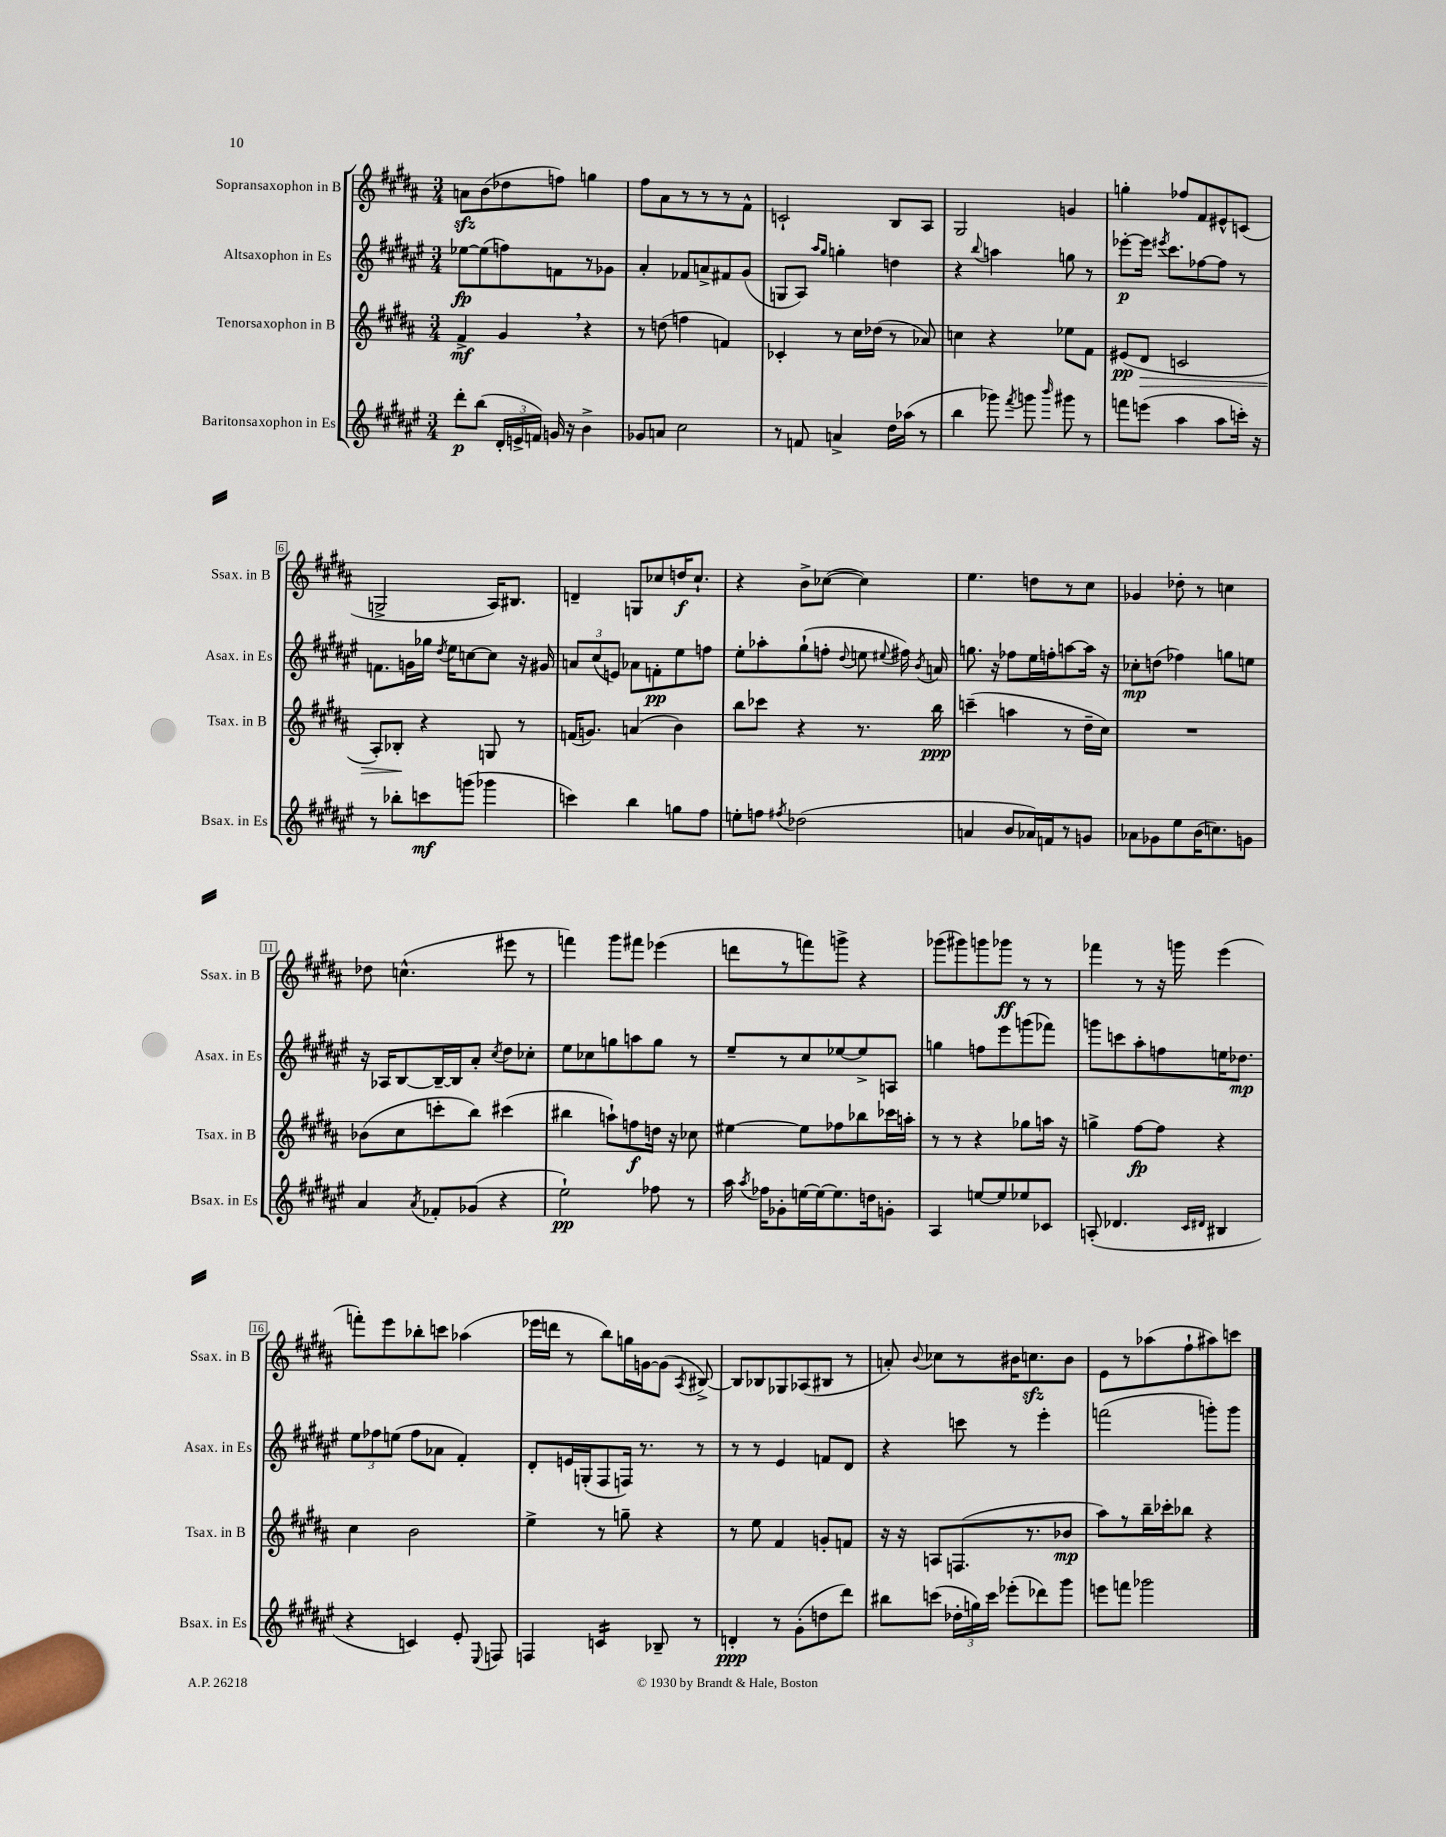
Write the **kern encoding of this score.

**kern	**dynam	**kern	**dynam	**kern	**dynam	**kern	**dynam
*part4	*part4	*part3	*part3	*part2	*part2	*part1	*part1
*staff4	*staff4	*staff3	*staff3	*staff2	*staff2	*staff1	*staff1
*I"Baritonsaxophon in Es	*	*I"Tenorsaxophon in B	*	*I"Altsaxophon in Es	*	*I"Sopransaxophon in B	*
*I'Bsax. in Es	*	*I'Tsax. in B	*	*I'Asax. in Es	*	*I'Ssax. in B	*
*clefG2	*	*clefG2	*	*clefG2	*	*clefG2	*
*k[f#c#g#d#a#e#]	*	*k[f#c#g#d#a#]	*	*k[f#c#g#d#a#e#]	*	*k[f#c#g#d#a#]	*
*M3/4	*	*M3/4	*	*M3/4	*	*M3/4	*
=1	=1	=1	=1	=1	=1	=1	=1
8ddd#'\L	p	4f#^/	mf	[8ee-X\L	fp	8anzz\L	.
(8bb\J	.	.	.	(8ee-\]	.	(8b\	.
24d#'/LL	.	4g#,/	.	8ffn\)	.	8dd-X\	.
24en^/	.	.	.	.	.	.	.
24fn/JJ)	.	.	.	.	.	.	.
16gn/	.	.	.	8fn\	.	8ffn\J)	.
16r	.	.	.	.	.	.	.
4b^\	.	4r	.	8r	.	4ggn\	.
.	.	.	.	8g-X\J	.	.	.
=2	=2	=2	=2	=2	=2	=2	=2
8g-X/L	.	8r	.	4a#'/	.	8ff#\L	.
8an/J	.	(8ddn\	.	.	.	8a#\	.
2cc#\	.	4ffn\	.	8f-X/L	.	8r	.
.	.	.	.	8an^/	.	8r	.
.	.	4fn/)	.	8f#X/	.	8r	.
.	.	.	.	(8g#/J	.	8f#^^\J	.
=3	=3	=3	=3	=3	=3	=3	=3
8r	.	4c-X'/	.	8Gn/L	.	2cn`/	.
8fn/	.	.	.	8A#/J)	.	.	.
.	.	.	.	16qqaa#/LL	.	.	.
.	.	.	.	16qqgg#/JJ	.	.	.
4an^/	.	8r	.	4ggn'\	.	.	.
.	.	16cc#\LL	.	.	.	.	.
.	.	(16dd-X\JJ	.	.	.	.	.
16dd#\LL	.	8r	.	4ddn\	.	8B/L	.
(16aa-X\JJ	.	.	.	.	.	.	.
8r	.	8a-X/)	.	.	.	8A#/J	.
=4	=4	=4	=4	=4	=4	=4	=4
4bb\	.	4ccn\	.	4r	.	2G#/	.
.	.	.	.	8qqbb/	.	.	.
8ggg-X\)	.	4r	.	4aan\	.	.	.
8qfff#/	.	.	.	.	.	.	.
8gggn\	.	.	.	.	.	.	.
16qqbbb/	.	.	.	.	.	.	.
8ggg#X\	.	8ee-X\L	.	8ggn\	.	4gn/	.
8r	.	8f#\J	.	8r	.	.	.
=5	=5	=5	=5	=5	=5	=5	=5
8fffn\L	.	(8e#X/L	pp	[8eee-X'\L	p	4ggn'\	.
!	!	!	!LO:HP:b	!	!	!	!
(8eeen\J	.	8d#/J	>	16eee-\Jk]	.	.	.
.	.	.	.	8qeee#X/	.	.	.
.	.	.	.	8.ccc#\L	.	.	.
4aa#\	.	2cn/	.	.	.	8ff-X/L	.
.	.	.	.	[8ff-X\	.	8f#/	.
8aa#\L	.	.	.	8ff-\J]	.	8e#X^^/	.
16cccn'\Jk)	.	.	.	8r	.	(8cn/J	.
16r	.	.	.	.	.	.	.
!!LO:LB:g=z
=6	=6	=6	=6	=6	=6	=6	=6
8r	.	8A#'/L)	.	8.fn\L	.	2Gn^/	.
8bb-X'\L	.	8B-X'/J	.	.	.	.	.
.	.	.	.	16gn\L	.	.	.
8cccn\	mf	4r	]	16gg-X\JJ	.	.	.
.	.	.	.	8qdd#/	.	.	.
.	.	.	.	16ee#\KL	.	.	.
(8gggn\J	.	.	.	[8ccn\	.	.	.
4ggg-X\	.	8Gn/	.	8cc\J]	.	16A#/KL)	.
.	.	.	.	.	.	8.B#X/J	.
.	.	8r	.	16r	.	.	.
.	.	.	.	16g#X/	.	.	.
=7	=7	=7	=7	=7	=7	=7	=7
4cccn\)	.	(16fn/KL	.	12an/L	.	4dn~/	.
.	.	8.gn/J)	.	.	.	.	.
.	.	.	.	(12cc#/	.	.	.
.	.	.	.	12en/J)	.	.	.
4bb\	.	(4an/	.	8a-X\L	.	8Gn/L	.
.	.	.	.	8fn'\	pp	8cc-X/	.
8ggn\L	.	4b\)	.	8ee#\	.	16ddn/K	f
.	.	.	.	.	.	8.cc-`/J	.
8ff#\J	.	.	.	8ffn\J	.	.	.
=8	=8	=8	=8	=8	=8	=8	=8
8een'\L	.	8bb\L	.	8ee#'\L	.	4r	.
8ffn\J	.	8ccc-X\J	.	8aa-X'\	.	.	.
8qff#X/	.	.	.	.	.	.	.
(2dd-X\	.	4r	.	(8gg#`\	.	8b^\L	.
.	.	.	.	8ffn'\J	.	([8cc-X\J	.
.	.	.	.	8qqdd#/	.	.	.
.	.	8.r	.	8een\	.	4cc-\])	.
.	.	.	.	8qqee#X/	.	.	.
.	.	.	.	16ff#X\)	.	.	.
.	.	.	.	8qb/	.	.	.
.	.	16bb\	ppp	16an/	.	.	.
=9	=9	=9	=9	=9	=9	=9	=9
4an/	.	(4cccn~\	.	8.ggn\	.	4.ee\	.
.	.	.	.	16r	.	.	.
8b/L	.	4aan\	.	8ff-X\L	.	.	.
16a-X/L)	.	.	.	16ee#\L	.	8ddn\L	.
16fn/J	.	.	.	16ffn'\J	.	.	.
8r	.	8r	.	[8aan\	.	8r	.
8gn/J	.	16dd#~\LL	.	16aa\Jk]	.	8cc#\J	.
.	.	16cc#\JJ)	.	16r	.	.	.
=10	=10	=10	=10	=10	=10	=10	=10
8a-X\L	.	2.r	.	8cc-X'\L	mp	4g-X/	.
8g-X\	.	.	.	(8ddn\J	.	.	.
8ee#\	.	.	.	4ff-X\)	.	8dd-X'\	.
(16b\K	.	.	.	.	.	8r	.
8.ccn\)	.	.	.	.	.	.	.
.	.	.	.	8ggn\L	.	4ccn\	.
8gn\J	.	.	.	8een\J	.	.	.
!!LO:LB:g=z
=11	=11	=11	=11	=11	=11	=11	=11
4a#/	.	(8b-X\L	.	16r	.	8dd-X\	.
.	.	.	.	16A-X/KL	.	.	.
.	.	8cc#\	.	[8B/	.	(4.ccn^^\	.
8qa#/	.	.	.	.	.	.	.
8f-X'/L	.	8cccn'\	.	16B~/L_	.	.	.
.	.	.	.	16B/J]	.	.	.
(8g-X/J	.	8bb\J)	.	8a#'/J	.	.	.
.	.	.	.	8qcc#/	.	.	.
4r	.	(4ccc#X\	.	8dd#\L	.	8eee#X\	.
.	.	.	.	8cc-X'\J	.	8r	.
=12	=12	=12	=12	=12	=12	=12	=12
2ee#`\)	pp	4bb#X\	.	8ee#\L	.	4fffn\)	.
.	.	.	.	8cc-X\	.	.	.
.	.	8aan`\L)	.	8ggn\	.	8ggg#\L	.
.	.	8ffn\	f	8aan\	.	8fff#X\J	.
8ff-X\	.	16ddn\Jk	.	8gg\J	.	(4eee-X\	.
.	.	16r	.	.	.	.	.
8r	.	8cc-X\	.	8r	.	.	.
=13	=13	=13	=13	=13	=13	=13	=13
16aa#\	.	[4ee#X\	.	8ee#~/L	.	8dddn\L	.
8qaa#/	.	.	.	.	.	.	.
16ff-X\KL	.	.	.	.	.	.	.
8g-X'\	.	.	.	8r	.	8r	.
[16een\L	.	8ee#\L]	.	8cc#/	.	8fffn\)	.
16ee\J_	.	.	.	.	.	.	.
8.ee\]	.	8ff-X\	.	[8ee-X/	.	8gggn^\J	.
.	.	8bb-X\	.	8ee-^/]	.	4r	.
16ddn\k	.	.	.	.	.	.	.
8gn'\J	.	16ccc-X\L	.	8An/J	.	.	.
.	.	16aan'\JJ	.	.	.	.	.
=14	=14	=14	=14	=14	=14	=14	=14
4A#/	.	8r	.	4ggn\	.	(8ggg-X\L	.
.	.	8r	.	.	.	8ggg#X\)	.
[8een/L	.	4r	.	8ffn\L	.	8gggn\	.
8ee/]	.	.	.	8eee#\	.	8ggg-X\J	ff
8ee-X/	.	8gg-X\L	.	(8gggn\	.	8r	.
8c-X/J	.	16aan\Jk	.	8fff-X\J)	.	8r	.
.	.	16r	.	.	.	.	.
=15	=15	=15	=15	=15	=15	=15	=15
(8An'/	.	4ggn^\	.	8gggn\L	.	4fff-X\	.
4.d-X/	.	.	.	8cccn\	.	.	.
.	.	[8ff#\L	fp	8aa#'\	.	8r	.
.	.	8ff#\J]	.	8ffn\	.	16r	.
.	.	.	.	.	.	16gggn\	.
16qqc#/LL	.	.	.	.	.	.	.
16qqd#X/JJ	.	.	.	.	.	.	.
4B#X/	.	4r	.	16een\K	.	(4eee\	.
.	.	.	.	8.dd-X\J	mp	.	.
!!LO:LB:g=z
=16	=16	=16	=16	=16	=16	=16	=16
4r	.	4cc#\	.	12ee#\L	.	8fffn'\L)	.
.	.	.	.	12ff-X\	.	.	.
.	.	.	.	.	.	8eee\	.
.	.	.	.	(12een\J	.	.	.
4cn/)	.	2b\	.	8ff-\L	.	8bb-X'\	.
.	.	.	.	8a-X\J	.	8cccn\J	.
8e#'/	.	.	.	4f#'/)	.	(4aa-X\	.
8qqE#/	.	.	.	.	.	.	.
8Fn/	.	.	.	.	.	.	.
=17	=17	=17	=17	=17	=17	=17	=17
4Fn/	.	4ee^\	.	8d#'/L	.	16eee-X\LL	.
.	.	.	.	.	.	16dddn\JJ	.
.	.	.	.	16en/L	.	8r	.
.	.	.	.	(16Gn'/J	.	.	.
*tremolo	*	*	*	*	*	*	*
16cn/LL	.	8r	.	8F#/	.	8bb\L)	.
16cn/	.	.	.	.	.	.	.
16cn/	.	8ggn~\	.	16Fn/Jk)	.	16ggn\L	.
16cn/JJ	.	.	.	8.r	.	[16gn\J	.
*Xtremolo	*	*	*	*	*	*	*
8B-X~/	.	4r	.	.	.	(8g\J]	.
.	.	.	.	.	.	8qA#/	.
8r	.	.	.	8r	.	[8B#X^/)	.
=18	=18	=18	=18	=18	=18	=18	=18
4dn'/	ppp	8r	.	8r	.	8B#/L]	.
.	.	8ee\	.	8r	.	8B-X/	.
8r	.	4f#/	.	4e#/	.	8G-X/	.
(8g#'\L	.	.	.	.	.	(8A-X/	.
8ddn\	.	8gn'/L	.	8fn/L	.	8B#X/J	.
8ddd#\J)	.	8fn/J	.	8d#/J	.	8r	.
=19	=19	=19	=19	=19	=19	=19	=19
8bb#X\L	.	16r	.	4r	.	8an'/)	.
.	.	16r	.	.	.	.	.
.	.	.	.	.	.	8qqb/	.
(8cccn\J	.	8An/L	.	.	.	8cc-X\L	.
24dd-X'\LL	.	(8.Fn/	.	8cccn\	.	8r	.
24ggn\)	.	.	.	.	.	.	.
24ccc\JJ	.	.	.	.	.	.	.
(8eee-X'\L	.	.	.	8r	.	16b#X\K	.
.	.	8.r	.	.	.	8.ccnzz\	.
8ddd-X\)	.	.	.	4eee#'\	.	.	.
8ggg#\J	.	8b-X/J	mp	.	.	8b#\J	.
=20	=20	=20	=20	=20	=20	=20	=20
8eeen\L	.	8aa#\L)	.	(2fffn\	.	8e\L	.
8fffn\J	.	8r	.	.	.	8r	.
2ggg-X\	.	16bb~\L	.	.	.	(8aa-X\	.
.	.	16ccc-X'\J	.	.	.	.	.
.	.	8bb-X\J	.	.	.	8ff#`\	.
.	.	4r	.	8gggn'\L)	.	8aa#X\)	.
.	.	.	.	8ggg\J	.	8cccn\J	.
==	==	==	==	==	==	==	==
*-	*-	*-	*-	*-	*-	*-	*-
